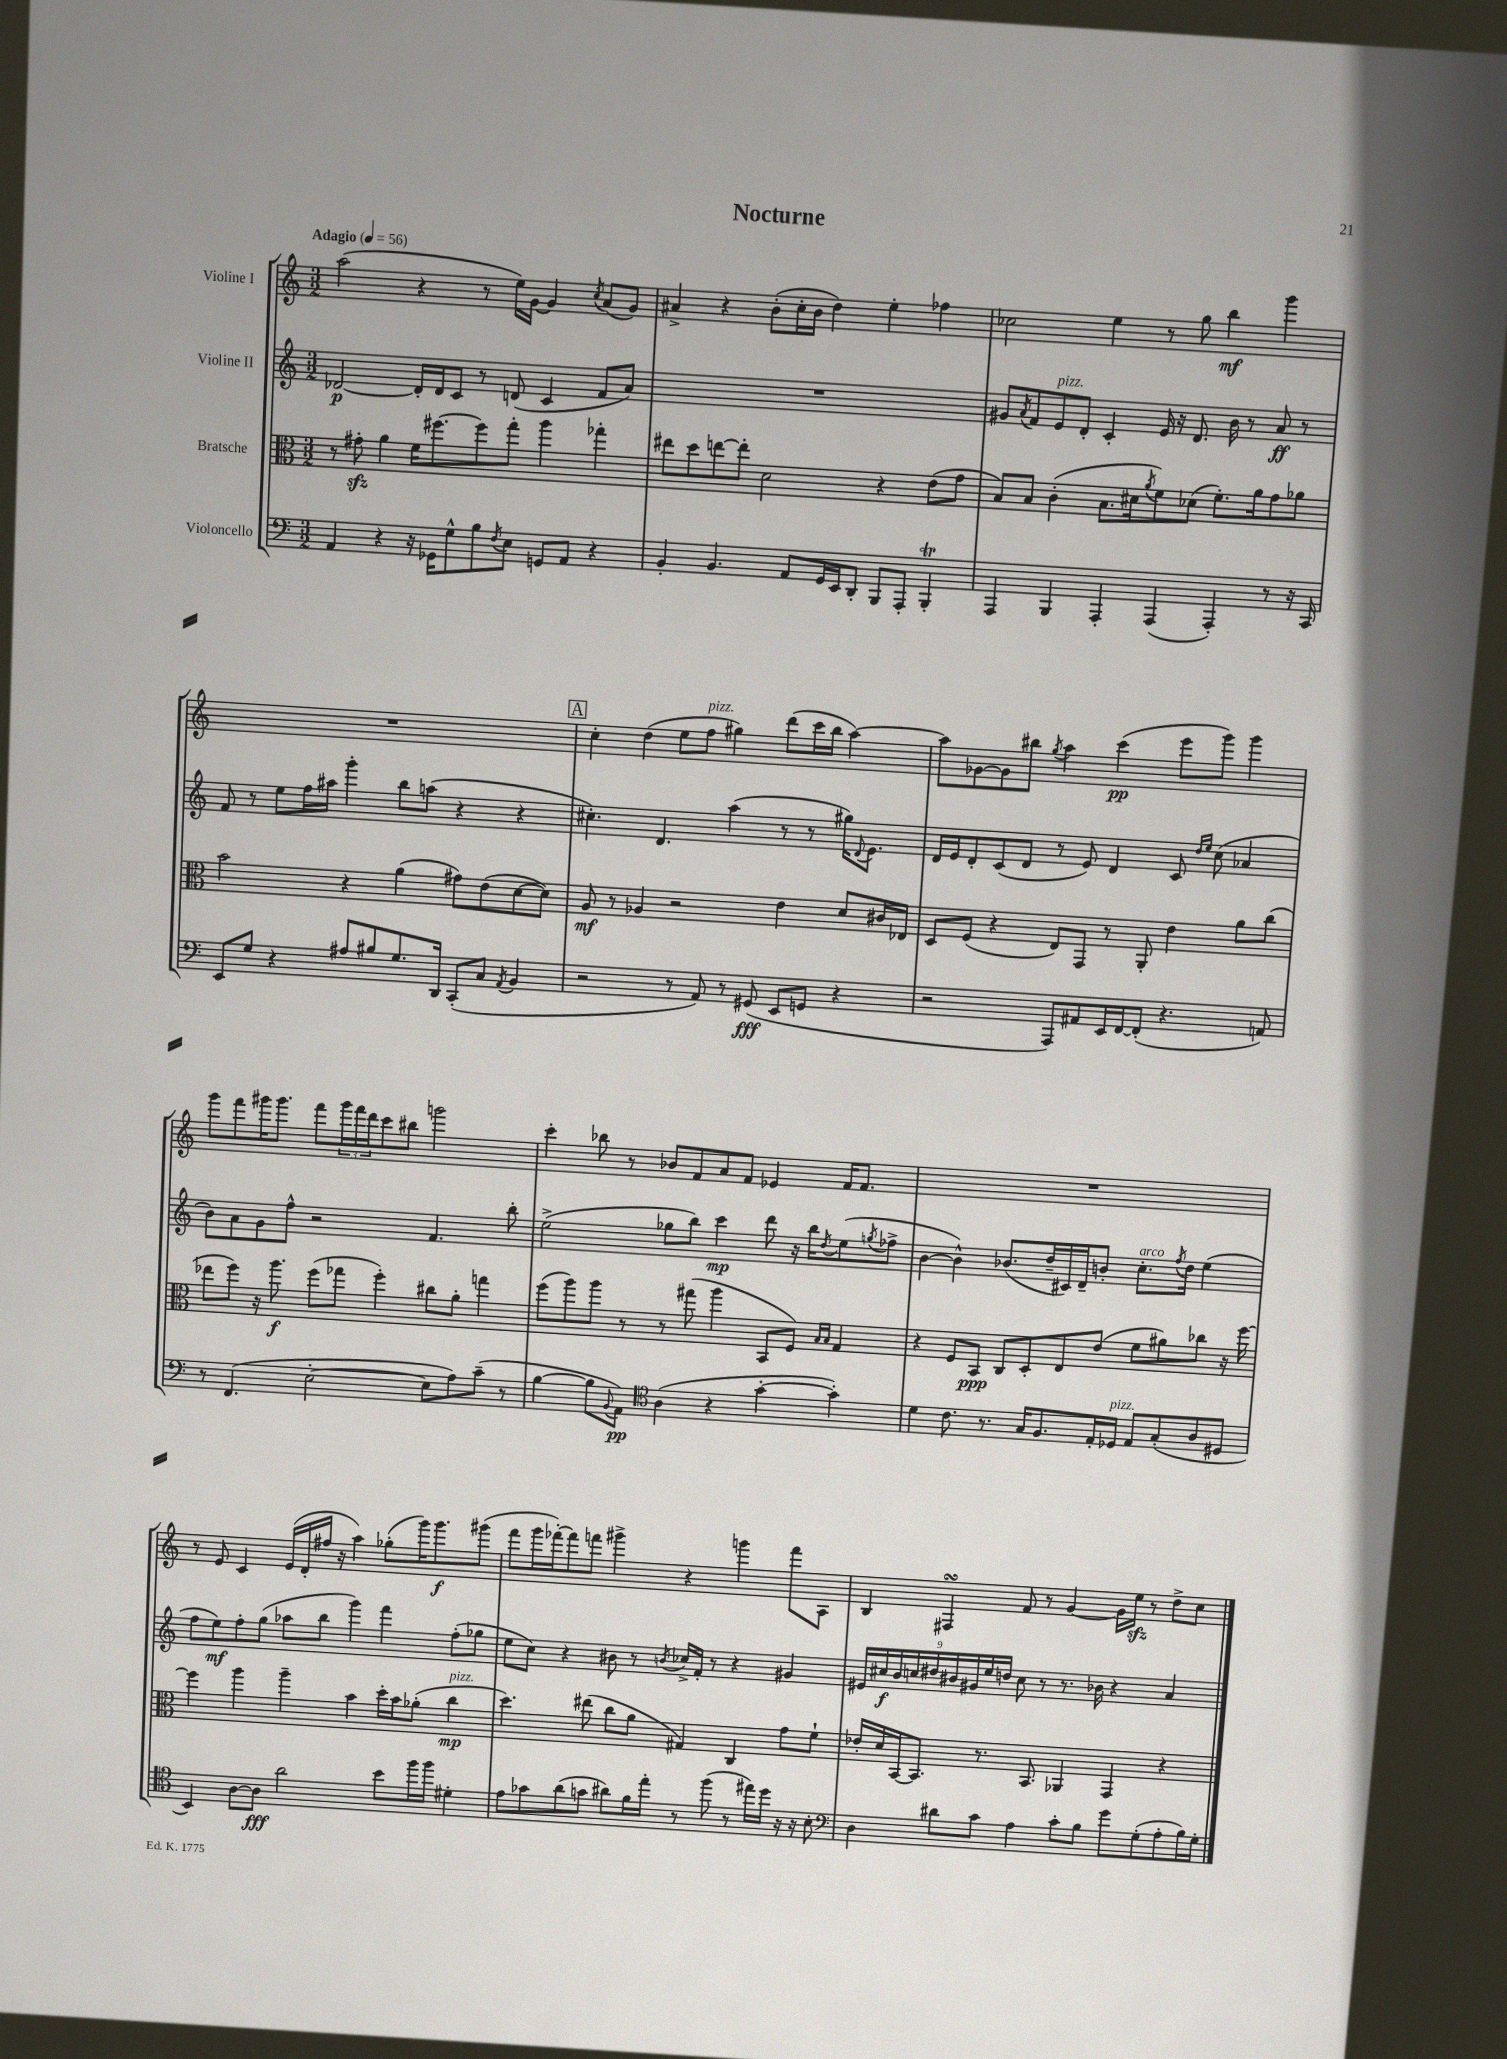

**kern	**kern	**kern	**kern
*staff4	*staff3	*staff2	*staff1
*clefF4	*clefC3	*clefG2	*clefG2
*k[]	*k[]	*k[]	*k[]
*M3/2	*M3/2	*M3/2	*M3/2
*MM56	*MM56	*MM56	*MM56
4AA	8r	[2d-	(2aa
.	8g#'	.	.
4r	4a	.	.
16r	16f	16d-']	4r
16GG-	[8.ff#	16d-	.
8G^^	.	8c	.
8B	8ff#]	8r	8r
8qF	.	.	.
8E	8gg'	(8d	16ee)
.	.	.	[16g
8GG	4aa	4c	4g]
8AA	.	.	.
.	.	.	8qcc
4r	4gg-'	8f	(8a
.	.	8a)	8g)
=	=	=	=
4BB'	8ee#	1.r	4a#^
.	8dd	.	.
4.BB	[8ee	.	4r
.	8ee']	.	.
.	2d	.	(8b'
8AA	.	.	16cc'
.	.	.	16b
16GG	.	.	4dd)
16EE	.	.	.
8DD'	.	.	.
8BBB	4r	.	4ee'
8AAA'	.	.	.
4BBB'	(8e	.	4ff-
.	8g	.	.
=	=	=	=
4AAA	8B)	8g#	2cc-
.	.	8qa	.
.	8B	8f	.
4BBB	(4c'	8e	.
.	.	8d'	.
4AAA'	8.B	4c'	4ee
.	16d#	.	.
.	8qa	.	.
(4AAA	8f)	16e	8r
.	.	16r	.
.	(8d-	8.d	8gg
4AAA')	8.f')	.	4bb
.	.	16b	.
.	.	8r	.
.	16a	.	.
8r	8g	8a	4ggg
16r	8a-	8r	.
16CC	.	.	.
=	=	=	=
8EE	2b	8f	1.r
8G	.	8r	.
4r	.	8ee	.
.	.	16ff	.
.	.	16aa#	.
8A#	4r	4ggg'	.
8B#	.	.	.
8.G	(4a	8bb	.
.	.	(8aa	.
16DD	.	.	.
(8CC'	8g#)	4r	.
8C	(8e	.	.
8qAA	.	.	.
4BB	[8d	4r	.
.	8d])	.	.
=	=	=	=
2r	8A	4.cc#')	4cc'
.	8r	.	.
.	4A-	.	(4dd
.	.	4.d	.
8r	2r	.	8ee
8AA)	.	.	8ff
8r	.	(4aa	4gg#)
(8GG#	.	.	.
8EE	4e	8r	(8ddd
8GG	.	8r	16ccc
.	.	.	16bb
4r	8d	16gg#)	[4aa)
.	.	8qqd	.
.	.	8.e	.
.	16c#	.	.
.	16E-	.	.
=	=	=	=
2r	8D	16d	8aa]
.	.	16e	.
.	(8F	8d'	[8g-
.	4r	(8c	8g-]
.	.	8d	8bb#
.	.	.	8qgg
8AAA)	8E)	8r	4aa
8AA#	8GG	8e)	.
16EE	8r	4d	(4ccc
[16FF	.	.	.
(8FF']	8AA'	.	.
4.r	4e	8c	8eee
.	.	16qqdd	.
.	.	16qqee	.
.	.	(8cc	8ggg)
.	8a	4a-	4ggg
8AA)	(8cc	.	.
=	=	=	=
8r	8ee-	8b)	8ggg
(4.FF	8ff)	8a	8fff
.	16r	8g	16ggg#
.	8.aa	.	8.ggg#
.	.	8ff^^	.
[2E'	(8ff	2r	8fff
.	8gg-	.	24ggg#
.	.	.	24fff
.	.	.	24ddd
.	4ff')	.	8ccc
.	.	.	8bb#
8E]	8cc#	4.f	2ggg
8A)	8a'	.	.
(8c~	4gg	.	.
8r	.	8bb'	.
=	=	=	=
[4B	(8ff	(2ee^	4ccc'
.	8aa)	.	.
8B]	8aa	.	8bb-
8qqBB	.	.	.
8AA)	8r	.	8r
*clefC4	*	*	*
(4A	8r	8gg-	8b-
.	(8gg#	8bb)	8f
4r	4aa	4ccc	8a
.	.	.	8f
[4g'	8BB	8ddd	4e-
.	8F)	16r	.
.	.	16bb	.
.	16qqB	.	.
.	16qqB	8qdd	.
4g'])	4G	(8ee	16f
.	.	.	8.f
.	.	8qgg	.
.	.	8ff-^	.
=	=	=	=
4d	4r	[4b	1.r
8.c	8F	4b^^])	.
.	8BB	.	.
8.r	.	.	.
.	8C	(8.b-	.
16G	8D'	.	.
8.F	.	16dd~	.
.	8E	16c#)	.
.	.	16d~	.
16E'	(8e	8b'	.
16D-	.	.	.
8E	8f	8.cc'	.
(8G'	8a#)	.	.
.	.	8qff	.
.	.	16dd	.
8A	8cc-	(4ee	.
8D#	16r	.	.
.	[16ff	.	.
=	=	=	=
4BB)	4ff]	8ff	8r
.	.	8ee)	8e
[8A	4aa	8ff'	4c
8A]	.	(8gg	.
2a	4aa~	8aa-	(16e
.	.	.	16d'
.	.	8bb	16ff#
.	.	.	16r
.	4b	4ggg)	4aa)
8b	16dd'	4fff	(8gg-'
.	16b	.	.
16ff	(8a-'	.	16ggg)
16ff	.	.	8.ggg
4d#'	4cc	(8ff'	.
.	.	8gg-	(8ggg#
=	=	=	=
8e	4.dd)	8ee	8fff
8g-	.	8cc)	16ggg
.	.	.	[16fff-')
(8a	.	4r	8fff-]
8g	(8ee#	.	8fff
8a#)	8cc	8b#	4ggg#^
16f	8a	8r	.
16ee'	.	.	.
.	.	8qb	.
8r	4G#)	16cc-^	4r
.	.	16f'	.
(8ff	.	8r	.
8r	4C	4r	4ggg
16ee#)	.	.	.
16dd	.	.	.
16r	8g	4g#	8fff
16r	.	.	.
8B'	8f`	.	8A
=	=	=	=
*clefF4	*	*	*
4D	16e-'	18e#	4B
.	.	18cc#	.
.	16d	.	.
.	.	18b	.
.	[16BB	.	.
.	.	18cc	.
.	8.BB]	.	.
.	.	18dd#	.
8d#	.	.	4F#
.	.	18b#	.
.	.	18g#	.
8c	8.r	.	.
.	.	18ee	.
.	.	18dd	.
4A	.	8cc	8f
.	8.BB	.	.
.	.	8r	8r
8c'	4AA-	8.r	[4g
8B	.	.	.
.	.	16b-	.
8g	4GG	4r	16g]
.	.	.	16ee
(8G'	.	.	8r
8A'	4r	4a	8dd^
16B)	.	.	8cc
16G'	.	.	.
==	==	==	==
*-	*-	*-	*-
